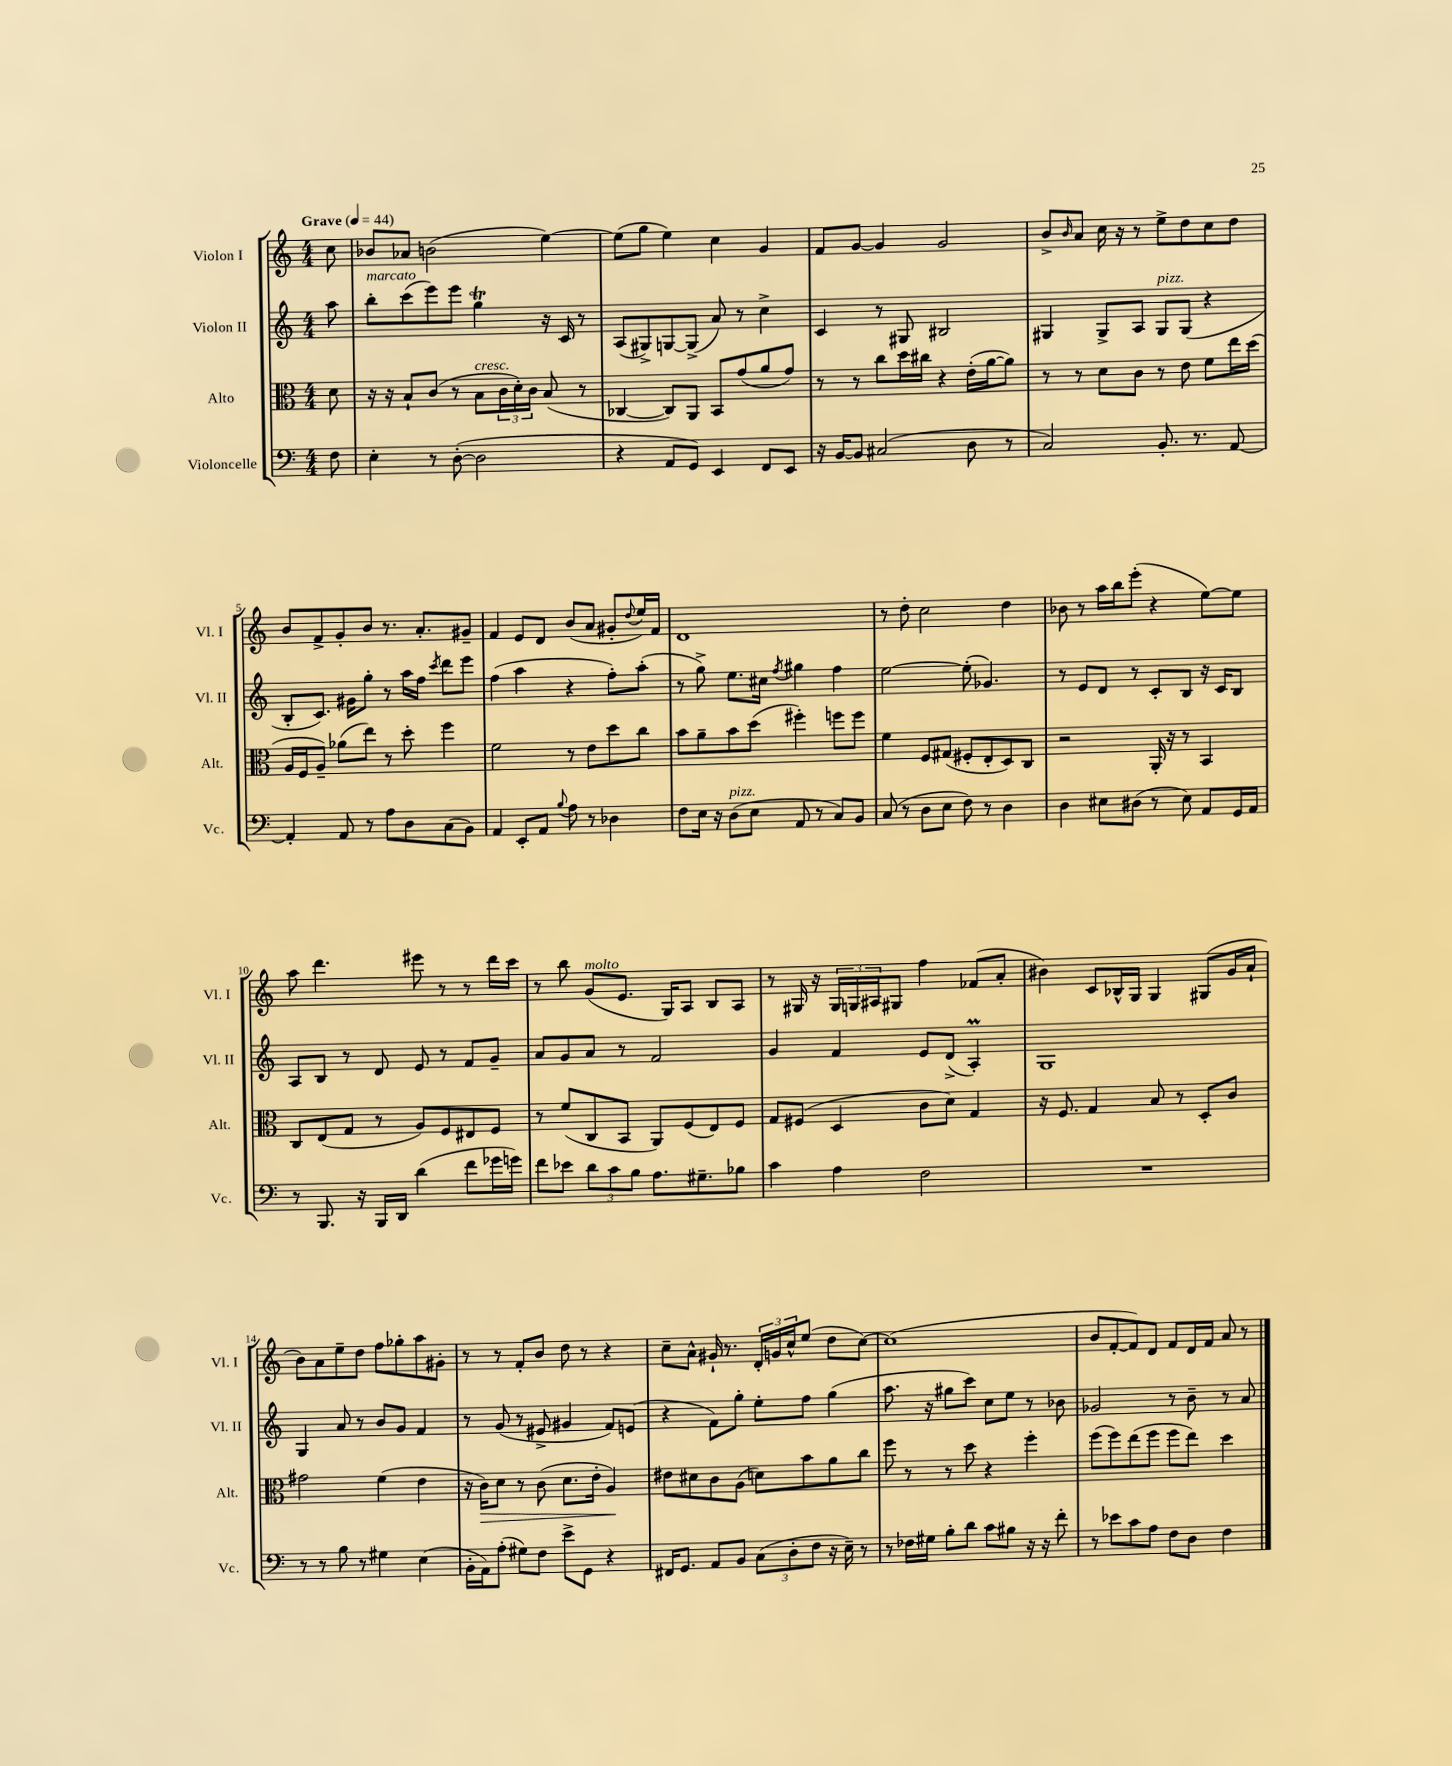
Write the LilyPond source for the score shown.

<<
\new StaffGroup <<
\new Staff = "s0" \with { instrumentName = "Violon I" shortInstrumentName = "Vl. I" } {
    \clef treble \key c \major \numericTimeSignature \time 4/4 \partial 8 \tempo "Grave" 4 = 44
    c''8 |
    bes'8 aes'8 b'2( e''4~) |
    e''8( g''8 e''4) c''4 g'4 |
    f'8 g'8~ g'4 g'2 |
    b'8-> \grace { b'16 } a'8 c''16 r16 r8 e''8-> d''8 c''8 d''8 |
    b'8 f'8-> g'8-. b'8 r8. a'8.-. gis'8-- |
    f'4 e'8 d'8 b'8( a'8 gis'8-. \appoggiatura { d''8 } e''16) f'16 |
    d'1 |
    r8 d''8-. c''2 d''4 |
    bes'8 r8 a''16 b''16 e'''8-.( r4 e''8~) e''8 |
    a''8 d'''4. eis'''8 r8 r8 d'''16 c'''16 |
    r8 b''8 g'8^\markup { \italic "molto" }( e'8. g16) a8 b8 a8 |
    r8 gis16 r16 \tuplet 3/2 { gis16 g16 ais16 } gis8 f''4 fes'8( a'8-. |
    bis'4) c'8 bes16-^ g16 g4 gis8( g'16 a'16-! |
    b'8) a'8 e''8-- d''8 f''8 ges''8-. a''8 gis'8-. |
    r8 r8 f'8-. b'8 d''8 r8 r4 |
    c''8-- a'8-^ gis'16-! r8. \tuplet 3/2 { d'16-. g'16 c''16-^ } e''8( d''8 c''8~) |
    c''1( |
    b'8 f'8~-. f'8) d'8 f'8 d'16 f'16 a'8 r8 \bar "|." |
}
\new Staff = "s1" \with { instrumentName = "Violon II" shortInstrumentName = "Vl. II" } {
    \clef treble \key c \major \numericTimeSignature \time 4/4 \partial 8
    a''8 |
    b''8-.^\markup { \italic "marcato" } c'''8( e'''8) e'''8 g''4\trill r16 c'16 r8 |
    a8( gis8->) g8~ g8->( a'8) r8 c''4-> |
    c'4 r8 gis8 bis2 |
    gis4 gis8-> a8 gis8^\markup { \italic "pizz." } gis8( r4 |
    b8-. c'8.) gis'16 g''8-. r8 a''16 f''16 \acciaccatura { c'''8 } d'''8 e'''8 |
    f''4( a''4 r4 f''8-.) a''8-.( |
    r8 g''8->) e''8. cis''16 \acciaccatura { f''8 } gis''4 f''4 |
    e''2~ e''8-.( ges'4.) |
    r8 e'8 d'8 r8 c'8-. b8 r16 c'16 b8 |
    a8 b8 r8 d'8 e'8 r8 f'8 g'8-- |
    a'8 g'8 a'8 r8 f'2 |
    g'4 f'4 e'8 d'8->( a4-.\prall) |
    g1 |
    g4 a'8 r8 b'8 g'8 f'4 |
    r8 g'8( r8 eis'8-> gis'4 f'8) e'8( |
    r4 f'8) g''8-. e''8-. f''8 g''4( |
    a''8. r16 gis''8 c'''8) c''8 e''8 r8 bes'8 |
    ges'2 r8 b'8-- r8 a'8 \bar "|." |
}
\new Staff = "s2" \with { instrumentName = "Alto" shortInstrumentName = "Alt." } {
    \clef alto \key c \major \numericTimeSignature \time 4/4 \partial 8
    d'8 |
    r16 r16 b8-! c'8( r8 b8^\markup { \italic "cresc." } \tuplet 3/2 { c'16 d'16-.) c'16 } b8( r8 |
    ces4~ ces8) a,8 b,8 g'8( a'8 g'8) |
    r8 r8 c''8 d''16 cis''16 r4 e'16-.( a'16~ a'8) |
    r8 r8 d'8 c'8 r8 e'8 f'8 e''16 d''16( |
    a16 f16 a8--) aes'8( e''8) r8 d''8-. f''4 |
    f'2 r8 e'8 d''8 c''8 |
    b'8 a'8-- b'8 d''8( fis''4-.) f''8 f''8 |
    f'4 f8 gis8( fis8-. e8-. d8) c8 |
    r2 a,16-. r16 r8 b,4 |
    c8 e8( g8 r8 a8) f8 eis8 f8 |
    r8 f'8( c8 b,8 a,8) f8( e8) f8 |
    g8 fis8( d4 c'8 d'8) g4 |
    r16 f8. g4 b8 r8 d8-. c'8 |
    gis'2 f'4( e'4 |
    r16 c'16\>) d'8 r8 c'8( d'8. e'16-. a4\!) |
    eis'8 dis'8 c'8 a8( d'8) b'8 a'8 c''8 |
    f''8 r8 r8 d''8 r4 f''4-. |
    f''8( f''8) e''8( f''8 f''8 e''8) d''4 \bar "|." |
}
\new Staff = "s3" \with { instrumentName = "Violoncelle" shortInstrumentName = "Vc." } {
    \clef bass \key c \major \numericTimeSignature \time 4/4 \partial 8
    f8 |
    e4-. r8 d8~-.( d2 |
    r4 a,8 g,8) e,4 f,8 e,8 |
    r16 b,16~ b,8 cis2( d8 r8 |
    c2) b,8.-. r8. a,8~ |
    a,4-. a,8 r8 a8 d8 c8( b,8) |
    a,4 e,8-. a,8 \appoggiatura { b8 } a8 r8 des4 |
    f8 e16 r16 d8^\markup { \italic "pizz." }( e8 a,8 r8 c8) b,8 |
    c8( r8 d8 e8 f8) r8 d4 |
    d4 eis8 dis8( r8 eis8) a,8 g,16 a,16 |
    r8 b,,8. r16 b,,16 d,16 d'4( f'8 ges'16 g'16) |
    f'8 ees'8 \tuplet 3/2 { d'8 c'8 b8 } a8. gis8.-- bes8 |
    c'4 a4 f2 |
    R1 |
    r8 r8 b8 r8 gis4 e4( |
    b,16-. a,16) a8-.( gis8) f8 e'8-> g,8 r4 |
    fis,16 g,8. a,8 b,8 \tuplet 3/2 { c8( d8-. f8 } r16 e16--) r8 |
    r8 fes16 gis16 b8-. d'8 c'8 bis8 r16 r16 f'8-. |
    r8 ees'8 c'8 a8 f8 d8 f4 \bar "|." |
}
>>
>>
